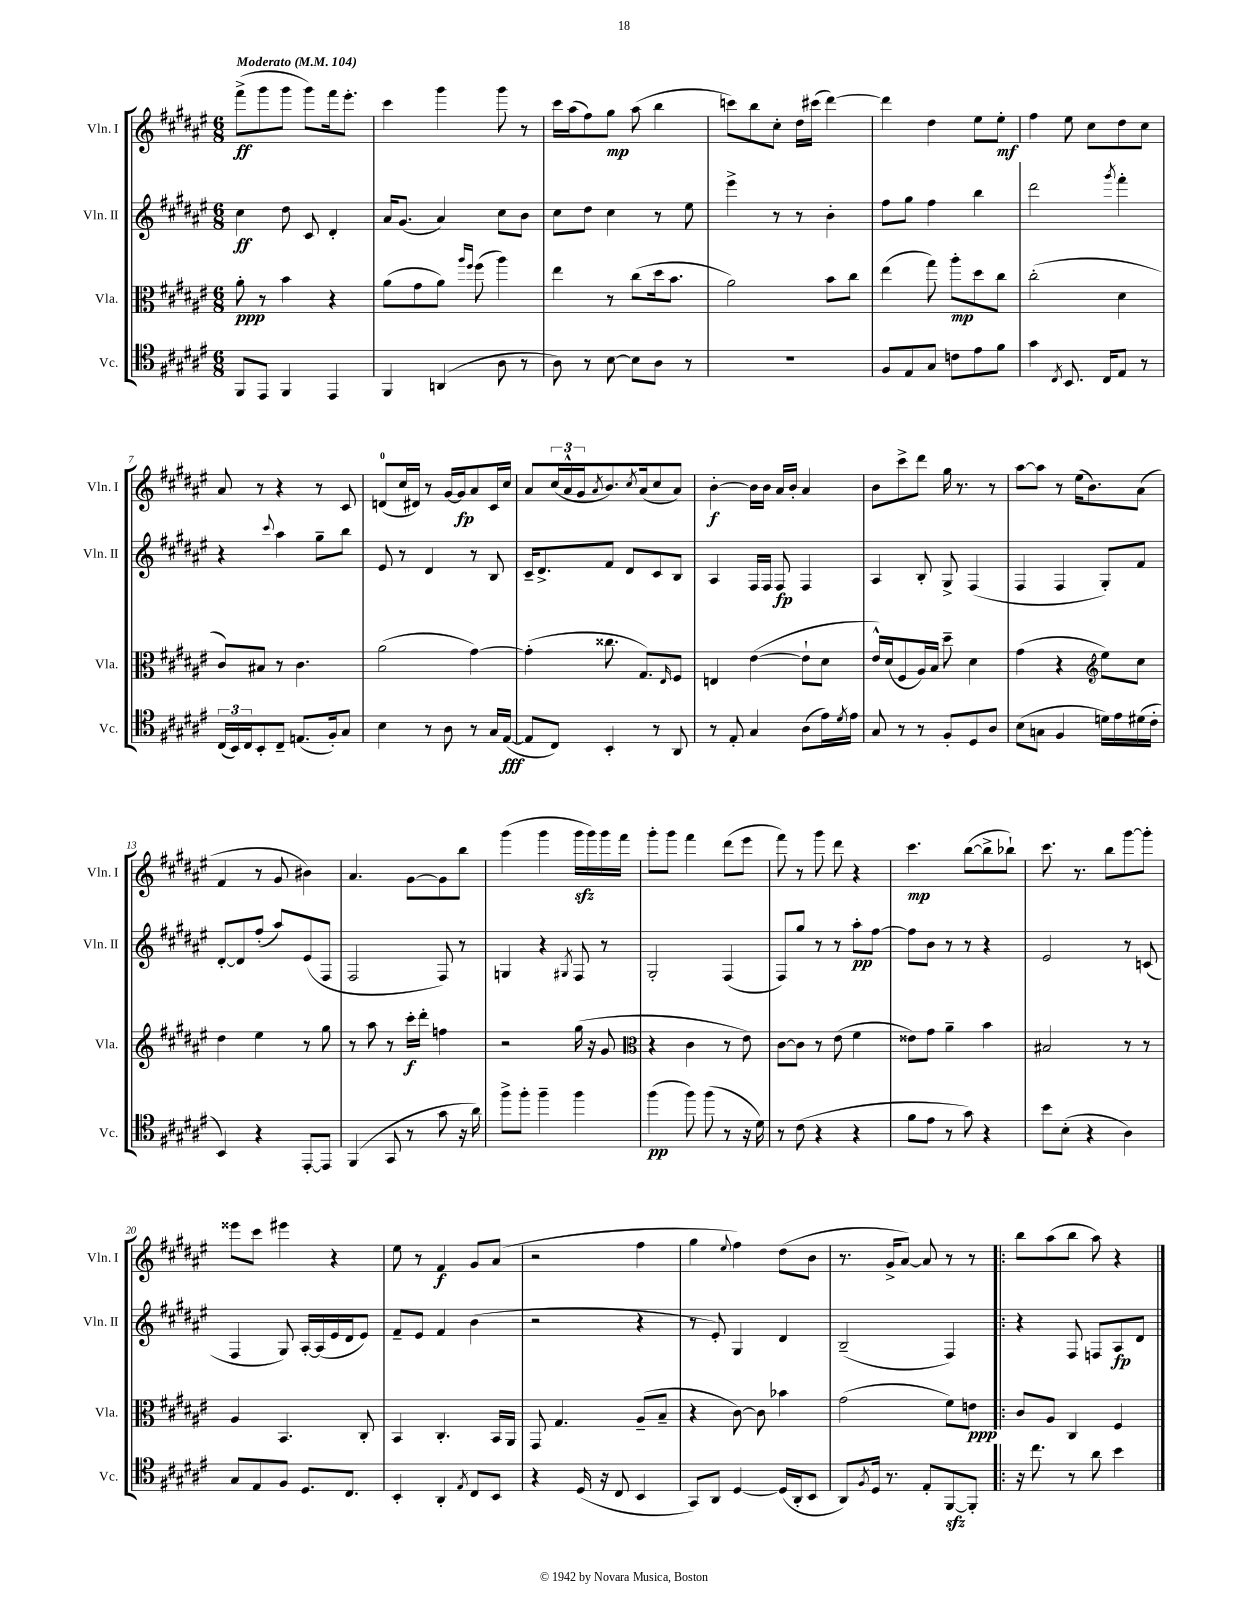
<<
\new StaffGroup <<
\new Staff = "s0" \with { instrumentName = "Vln. I" shortInstrumentName = "Vln. I" } {
    \clef treble \key fis \major \numericTimeSignature \time 6/8 \tempo "Moderato" 4 = 104
    fis'''8->\ff( gis'''8 gis'''8 gis'''8) fis'''16 eis'''8.-. |
    cis'''4 gis'''4 gis'''8 r8 |
    cis'''16 ais''16( fis''8) gis''8\mp ais''8( b''4 |
    c'''8) b''8 cis''8-. dis''16 cis'''16( dis'''4~) |
    dis'''4 dis''4 eis''8 eis''8-.\mf |
    fis''4 eis''8 cis''8 dis''8 cis''8 |
    ais'8 r8 r4 r8 cis'8 |
    d'8-0( cis''16 dis'16) r8 gis'16~ gis'16\fp ais'8 cis'16 cis''16 |
    ais'8 \tuplet 3/2 { cis''16( ais'16-^ gis'16 } \acciaccatura { ais'8 } b'8.) \acciaccatura { cis''8 } ais'16( cis''8 ais'8) |
    b'4~-.\f b'16 b'16 ais'16 b'16-. ais'4 |
    b'8 cis'''8-> dis'''8 gis''16 r8. r8 |
    ais''8~ ais''8 r8 eis''16( b'8.) ais'8( |
    fis'4 r8 gis'8 bis'4) |
    ais'4. gis'8~ gis'8 b''8 |
    gis'''4( gis'''4 gis'''16\sfz gis'''16) gis'''16 fis'''16 |
    gis'''8-. gis'''8 fis'''4 dis'''8( eis'''8 |
    fis'''8) r8 gis'''8 dis'''8 r4 |
    cis'''4.\mp b''8~( b''8-> bes''8-!) |
    cis'''8. r8. b''8 gis'''8~ gis'''8-. |
    eisis'''8 cis'''8 eis'''4 r4 |
    eis''8 r8 fis'4\f gis'8 ais'8( |
    r2 fis''4 |
    gis''4 \appoggiatura { eis''8 } fis''4) dis''8( b'8 |
    r8. gis'16-> ais'8~) ais'8 r8 r8 |
    \bar ".|:" b''8 ais''8( b''8 ais''8) r4 \bar "|." |
}
\new Staff = "s1" \with { instrumentName = "Vln. II" shortInstrumentName = "Vln. II" } {
    \clef treble \key fis \major \numericTimeSignature \time 6/8
    cis''4\ff dis''8 cis'8 dis'4-. |
    ais'16 gis'8.( ais'4) cis''8 b'8 |
    cis''8 dis''8 cis''4 r8 eis''8 |
    eis'''4-> r8 r8 b'4-. |
    fis''8 gis''8 fis''4 b''4 |
    dis'''2 \acciaccatura { gis'''8 } fis'''4-. |
    r4 \appoggiatura { cis'''8 } ais''4 gis''8-- b''8 |
    eis'8 r8 dis'4 r8 b8 |
    cis'16-- dis'8.-> fis'8 dis'8 cis'8 b8 |
    ais4 fis16 fis16 fis8\fp fis4 |
    ais4 b8-. gis8-> fis4( |
    fis4 fis4 gis8-.) fis'8 |
    dis'8~-. dis'8 fis''8-.( ais''8) eis'8( fis8 |
    fis2 fis8) r8 |
    g4 r4 \acciaccatura { gis8 } fis8 r8 |
    gis2-. fis4( |
    fis8) gis''8 r8 r8 ais''8-.\pp fis''8~ |
    fis''8 b'8 r8 r8 r4 |
    eis'2 r8 c'8( |
    fis4 gis8) ais16~-. ais16( eis'16 dis'16 eis'8) |
    fis'8-- eis'8 fis'4 b'4( |
    r2 r4 |
    r8 eis'8-.) gis4 dis'4 |
    b2--( fis4) |
    \bar ".|:" r4 fis8 f8 ais8\fp dis'8 \bar "|." |
}
\new Staff = "s2" \with { instrumentName = "Vla." shortInstrumentName = "Vla." } {
    \clef alto \key fis \major \numericTimeSignature \time 6/8
    ais'8-.\ppp r8 b'4 r4 |
    ais'8( gis'8 ais'8) \grace { ais''16 fis''16 } fis''8( ais''4) |
    eis''4 r8 cis''8( dis''16 b'8. |
    ais'2) b'8 cis''8 |
    eis''4( gis''8) ais''8-.\mp dis''8 cis''8 |
    cis''2-.( dis'4 |
    cis'8) bis8 r8 cis'4. |
    ais'2( gis'4~) |
    gis'4-.( cisis''8. gis8.) \grace { eis16 } fis8 |
    e4 eis'4~( eis'8-! dis'8 |
    eis'16-^) dis'16( fis8 ais16) b16 dis''8-- dis'4 |
    gis'4( r4 \clef treble eis''8) cis''8 |
    dis''4 eis''4 r8 gis''8 |
    r8 ais''8 r8 cis'''16-.\f dis'''16-. f''4 |
    r2 gis''16( r16 gis'8 |
    \clef alto r4 cis'4 r8 eis'8) |
    cis'8~ cis'8 r8 eis'8( fis'4 |
    eisis'8) gis'8 ais'4-- b'4 |
    bis2 r8 r8 |
    ais4 b,4. cis8-. |
    b,4 cis4.-. b,16 ais,16 |
    gis,8 gis4. ais8--( b8-- |
    r4 cis'8~) cis'8 bes'4 |
    gis'2( fis'8) e'8\ppp |
    \bar ".|:" cis'8 ais8 cis4 fis4 \bar "|." |
}
\new Staff = "s3" \with { instrumentName = "Vc." shortInstrumentName = "Vc." } {
    \clef tenor \key fis \major \numericTimeSignature \time 6/8
    fis,8 eis,8 fis,4 eis,4 |
    fis,4 a,4( ais8 r8 |
    ais8) r8 b8~ b8 ais8 r8 |
    R2. |
    fis8 eis8 gis8 c'8 eis'8 fis'8 |
    gis'4 \acciaccatura { cis8 } b,8. cis16 eis8 r8 |
    \tuplet 3/2 { cis16( b,16) cis16 } b,8-. cis8-- e8.( fis16-.) gis8 |
    b4 r8 ais8 r8 gis16 eis16~\fff( |
    eis8 cis8) b,4-. r8 ais,8 |
    r8 eis8-. gis4 ais8( eis'16) \acciaccatura { dis'8 } eis'16 |
    gis8 r8 r8 fis8-. dis8 ais8 |
    b8( g8 fis4 d'16) eis'16 dis'16( cis'16-. |
    b,4) r4 eis,8~-. eis,8 |
    fis,4( gis,8 r8 gis'8 r16 ais'16) |
    fis''8-> fis''8-. fis''4-- fis''4 |
    fis''4\pp( fis''8) fis''8( r8 r16 dis'16) |
    r8 cis'8( r4 r4 |
    fis'8 eis'8 r8 gis'8) r4 |
    b'8 b8-.( r4 ais4) |
    gis8 eis8 fis8 dis8. cis8. |
    b,4-. ais,4-. \acciaccatura { eis8 } cis8 b,8 |
    r4 dis16( r16 cis8 b,4 |
    gis,8) ais,8 dis4~ dis16( ais,16-. b,8 |
    ais,8) \acciaccatura { fis8 } dis16 r8. eis8-. fis,8~\sfz fis,8-. |
    \bar ".|:" r16 cis''8. r8 ais'8 b'4 \bar "|." |
}
>>
>>
